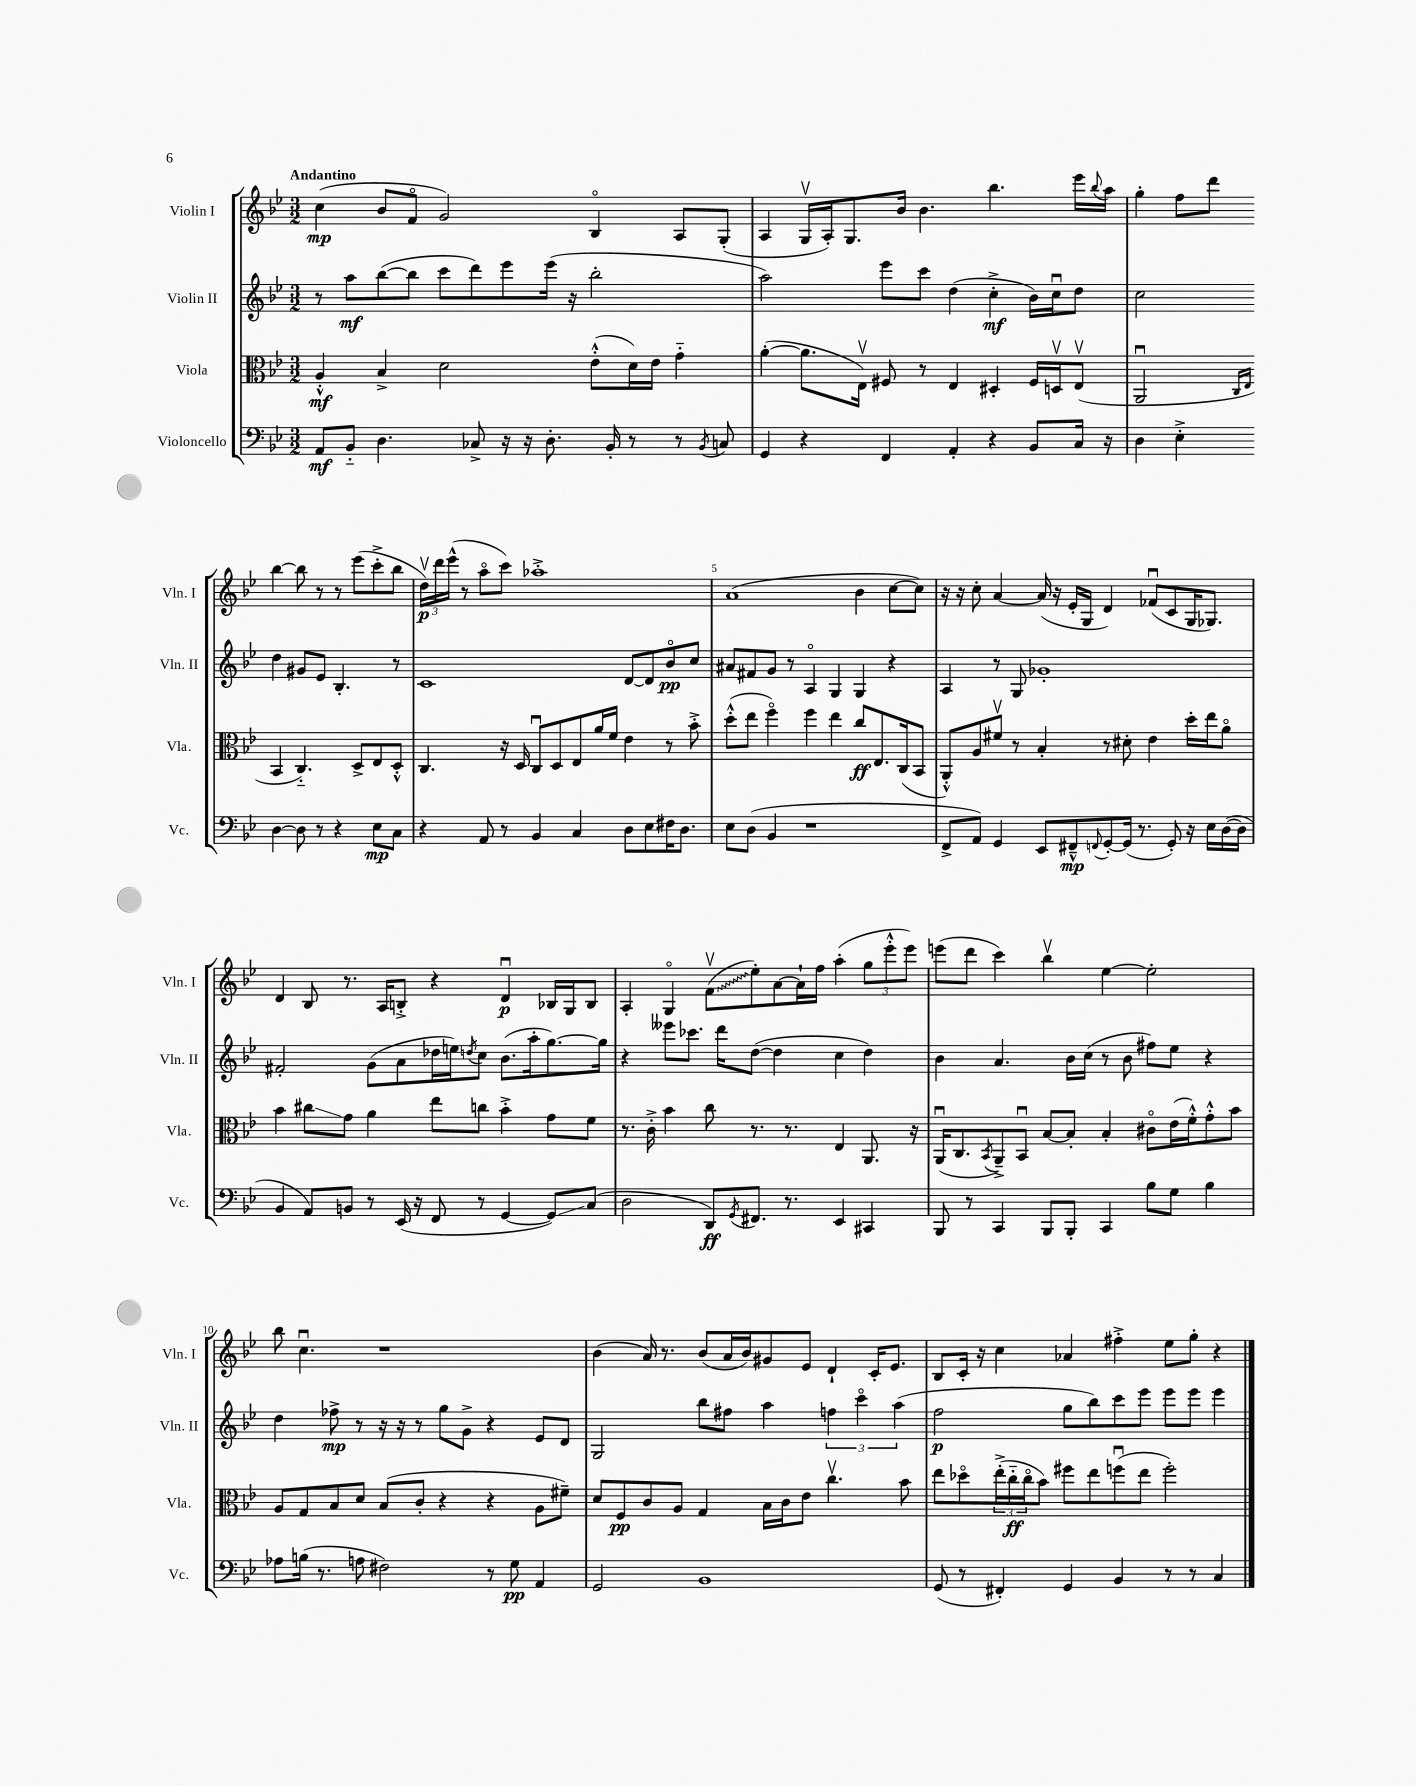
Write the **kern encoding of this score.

**kern	**kern	**kern	**kern
*staff4	*staff3	*staff2	*staff1
*clefF4	*clefC3	*clefG2	*clefG2
*k[b-e-]	*k[b-e-]	*k[b-e-]	*k[b-e-]
*M3/2	*M3/2	*M3/2	*M3/2
8AA/L	4A'^^/	8r	(4cc\
8BB-'~/J	.	8aa\L	.
4.D\	4B-^/	([8bb-\	8b-/L
.	.	8bb-\]J	8fo/J
.	2d\	8ccc\L	2g/)
8C-^/	.	8ddd\)	.
16r	.	8eee-\	.
16r	.	.	.
8.D'\	.	(16eee-\Jk	.
.	.	16r	.
.	(8e-'^^\L	2bb-'\	4B-o/
16BB-'/	.	.	.
8r	16d\L)	.	.
.	16e-\JJ	.	.
8r	4g'~\	.	8A/L
8qBB-/	.	.	.
8C/	.	.	(8G'/J
=	=	=	=
4GG/	([4a'\	2aa\)	4A/
4r	8.a\]L	.	16Gv/LL
.	.	.	16A'/J)
.	.	.	8.G/
.	16E-v\Jk)	.	.
4FF/	8F#/	8eee-\L	.
.	.	.	16b-/Jk
.	8r	8ccc\J	4.b-\
4AA'/	4E-/	(4dd\	.
4r	4D#'/	4cc'^\	4.bb-\
8BB-/L	16F#/LL	16b-\LL)	.
.	16Dv/J	16ccu\J	.
16C/Jk	(8E-v/J	8dd\J	16eee-\LL
.	.	.	8qqbb-/
16r	.	.	16aa\JJ
=	=	=	=
4D\	2AAu/	2cc\	4gg'\
4E-'^\	.	.	8ff\L
.	.	.	8ddd\J
.	16qqC/LL	.	.
.	16qqE-/JJ	.	.
[4D\	4BB-/	4dd\	[4bb-\
8D\]	4.C'~/)	8g#/L	8bb-\]
8r	.	8e-/J	8r
4r	.	4.B-'/	8r
.	8D^/L	.	(8eee-\L
8E-\L	8E-/	.	8ccc'^\
8C\J	8D'^^/J	8r	8bb-\J
=	=	=	=
4r	4.C/	1c	24ddv\LL)
.	.	.	24ddd\
.	.	.	(24eee-^^\JJ
.	.	.	8r
8AA/	.	.	8aao\L
8r	16r	.	8ccc\J)
.	16D/	.	.
4BB-/	8Cu/L	.	1aa-'^
.	8D/	.	.
4C/	8E-/	.	.
.	16a/L	.	.
.	16f/JJ	.	.
8D\L	4e-\	[8d/L	.
8E-\	.	8d/]	.
16F#\K	8r	8b-o/	.
8.D\J	.	.	.
.	8b-'^\	8cc/J	.
=	=	=	=
8E-\L	(8dd'^^\L	8a#/L	(1a
(8D\J	8ee-\J	8f#/	.
4BB-/	4ffo\)	8g/J	.
.	.	8r	.
1r	4ff\	4Ao/	.
.	4ee-\	4G/	.
.	8cc/L	4G/	4b-\
.	8.E-/	.	.
.	.	4r	[8cc\L
.	(16C/k	.	.
.	8BB-/J	.	8cc\]J)
=	=	=	=
8FF^/L	8AA'^^/L)	4A/	16r
.	.	.	16r
8AA/J)	8A/	.	8cc'\
4GG/	8f#v/J	8r	[4a/
.	8r	8G/	.
8EE-/L	4B-'/	1g-'	(16a/]
.	.	.	16r
8FF#~^^/	.	.	16e-'/LL
.	.	.	16G/JJ
8qqFF/	.	.	.
[8GG'/	8r	.	4d/)
(16GG/]Jk	8d#'\	.	.
8.r	.	.	.
.	4e-\	.	(8f-u/L
8GG'/)	.	.	8c/
16r	16dd'\LL	.	16G/K
16E-\LL	16ee-\J	.	8.G-/J)
([16D\	8ao\J	.	.
16D\]JJ	.	.	.
=	=	=	=
4BB-/	4b-\	2f#'/	4d/
8AA/L)	8cc#\L	.	8B-/
8BB/J	8g\J	.	8.r
8r	4a\	(8g\L	.
.	.	.	16A/LK
(16EE-/	.	8a\	8B'^/J
16r	.	.	.
8FF/	8ee-\L	16dd-\L	4r
.	.	16ee\J)	.
.	.	8qdd/	.
8r	8cc\J	8cc\J	.
[4GG/	4b-'^\	(8.b-\L	4du/
.	.	16aa'\k	.
8GG/]L)	8g\L	[8.gg\)	16B-/LL
.	.	.	16G/J
(8C/J	8f\J	.	8B-/J
.	.	16gg\]Jk	.
=	=	=	=
2D\	8.r	4r	4A'/
.	16c'^\	.	.
.	4b-\	8eee--\L	4Go/
.	.	8.ccc-\J	.
8DD/L)	8cc\	.	(8fv\L
.	.	16ddd\LK	.
8qGG/	.	.	.
8.FF#/J	8.r	([8dd\J	8ee-'\)
.	.	4dd\]	[8a\
8.r	8.r	.	.
.	.	.	16a`\]L
.	.	.	16ff\JJ
4EE-/	4E-/	4cc\	(4aa'\
4CC#/	8.AA/	4dd\)	12gg\L
.	.	.	12eee-'^^\
.	.	.	12eee-\J)
.	16r	.	.
=	=	=	=
8BBB-/	(16AAu/LK	4b-\	(8eee\L
.	8.C/	.	.
8r	.	.	8ddd\J
.	8qBB-/	.	.
4CC/	8AA~^/)	4.a/	4ccc\)
.	8BB-u/J	.	.
8BBB-/L	[8B-/L	.	4bb-v\
8BBB-'/J	8B-'/]J	16b-\LL	.
.	.	(16cc\JJ	.
4CC/	4B-'/	8r	[4ee-\
.	.	8b-\	.
8B-\L	8c#o\L	8ff#\L)	2ee-'\]
8G\J	(16e-\L	8ee-\J	.
.	16f'^^\J)	.	.
4B-\	8g'^^\	4r	.
.	8b-\J	.	.
=	=	=	=
8A-\L	8A/L	4dd\	8bb-\
(16B\Jk	8G/	.	4.ccu\
8.r	.	.	.
.	8B-/	8ff-^\	.
8A\	8d/J	8r	.
2F#\)	(8B-/L	16r	1r
.	.	16r	.
.	8c'/J	8r	.
.	4r	8gg\L	.
.	.	8g^\J	.
8r	4r	4r	.
8G\	.	.	.
4AA/	8A\L	8e-/L	.
.	8f#~\J)	8d/J	.
=	=	=	=
2GG/	8d/L	2G/	(4b-\
.	8F/	.	.
.	8c/	.	16a/)
.	.	.	8.r
.	8A/J	.	.
1BB-	4G/	8bb-\L	(8b-/L
.	.	8ff#\J	16a/L
.	.	.	16b-/J)
.	16B-\LL	4aa\	8g#/
.	16c\J	.	.
.	8e-\J	.	8e-/J
.	4.ccv\	6ff\	4d`/
.	.	6ccco\	.
.	.	.	16c'/LK
.	.	.	8.e-/J
.	.	(6aa\	.
.	8b-\	.	.
=	=	=	=
(8GG/	8ee-\L	2ff\	8B-/L
8r	8dd-o\	.	16c'/Jk
.	.	.	16r
4FF#'/)	(24ee-'^\L	.	4cc\
.	24cc'~\	.	.
.	24cco\J	.	.
.	8b-\J)	.	.
4GG/	8ff#\L	8gg\L	4a-/
.	8ee-\	8bb-\)	.
4BB-/	(8ffu\	8ccc\	4ff#'^\
.	8ee-\J	8eee-\J	.
8r	2ff'\)	8eee-\L	8ee-\L
8r	.	8eee-\J	8gg'\J
4C/	.	4eee-\	4r
==	==	==	==
*-	*-	*-	*-
